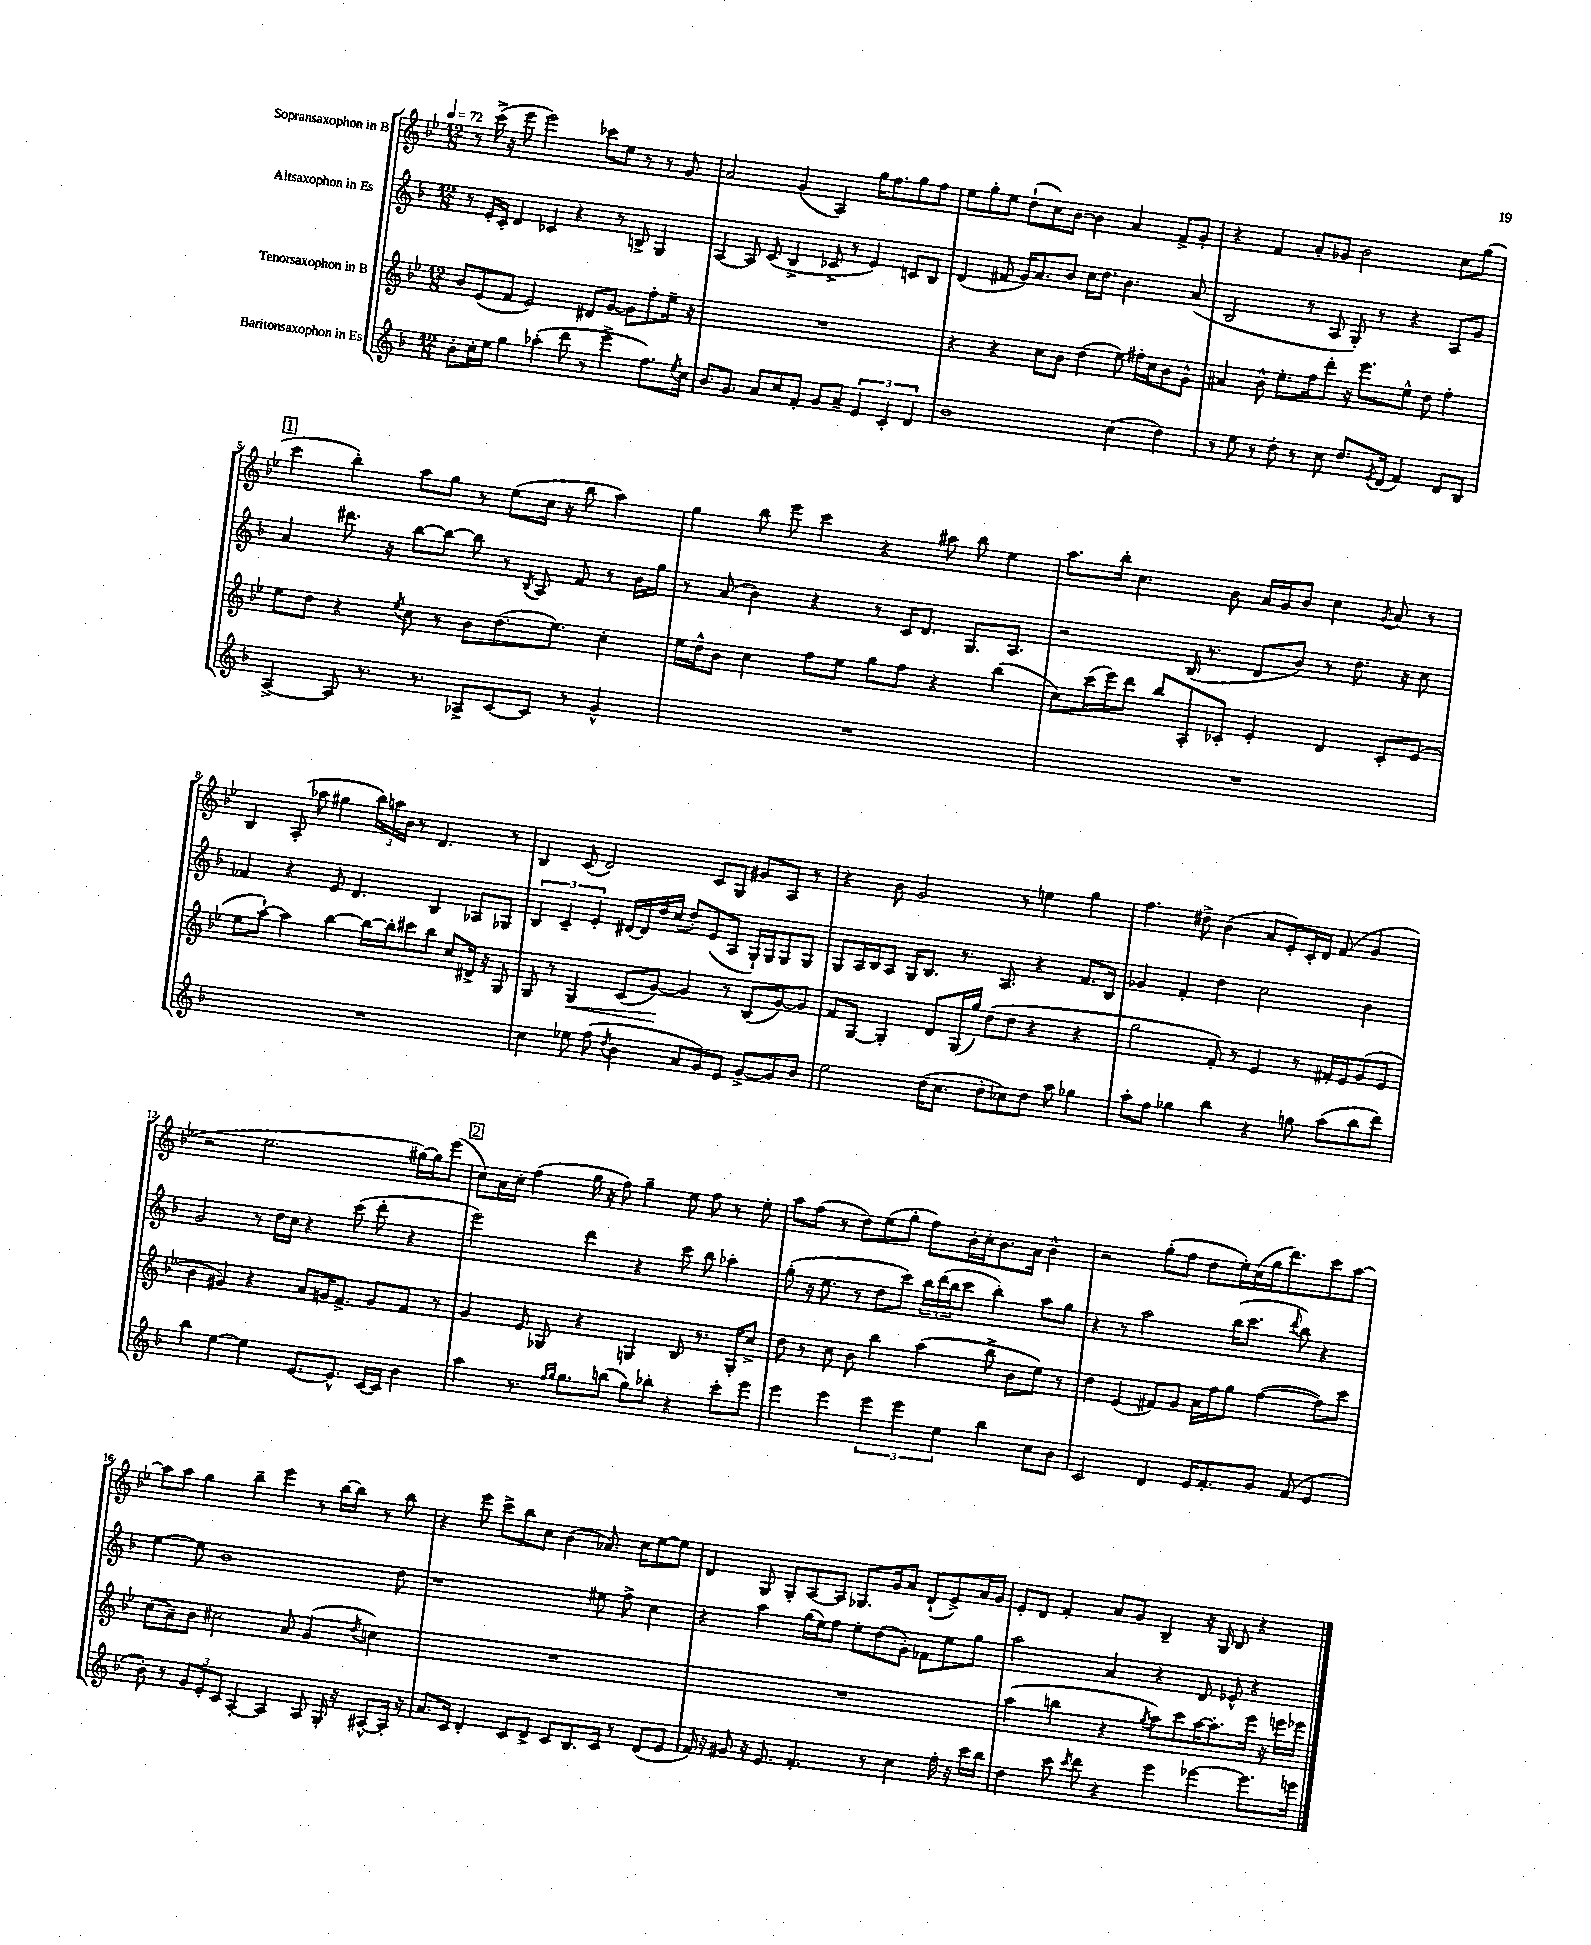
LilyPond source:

<<
\new StaffGroup <<
\new Staff = "s0" \with { instrumentName = "Sopransaxophon in B" } {
    \clef treble \key bes \major \numericTimeSignature \time 12/8 \tempo 4 = 72
    r8 c'''16->( r16 ees'''8 ees'''2) ces'''8 ees''8 r8 r8 g'8 |
    a'2 g'4( a4) g''16 f''8. g''8 f''8 |
    ees''8 g''8-. ees''8 d''8-!( c''8) bes'8~ bes'4 a'4 f'8-> g'8-. |
    r4 f'4 a'8-. ges'8 bes'2 c''8 g''8( |
    \mark \markup { \box "1" } c'''4 bes''4-.) a''8 g''8 r8 ees''8( c''16 r16 bes''8 a''4) |
    g''4 bes''8 ees'''8 c'''4 r4 ais''8 bes''8 ees''4 |
    a''8. bes''16-. c''4. bes'8 a'16 g'16 bes'8 c''4 \acciaccatura { g'8 } a'8 r8 |
    bes4 a8-.( aes''8 gis''4 \tuplet 3/2 { bes''16) a''16 bes'16 } r8 d'4. r8 |
    bes4 c'8( d'2) c'8 g8 gis'8 a8 r8 |
    r4 bes'8 g'2 r8 e''4 g''4 |
    f''4. dis''8-> bes'4( a'8 ees'8-.) c'16-. d'16 f'8( g'4 |
    r2 ees''2. gis''16~) gis''16 ees'''8( |
    \mark \markup { \box "2" } c''8) a'16 c''16-. f''4( g''16 r16 f''8) g''4-- ees''8 f''8 r8 ees''8-. |
    a''8 f''8( r8 d''8) ees''8( g''8-. f''8) bes'16-. c''16-. bes'8. a'16 bes'4-^ |
    r2 g''8-.( f''8 d''8 ees''16-.) c''16( g''16 d'''8.) c'''8 a''8~ |
    a''8 a''8 g''4 bes''4-- ees'''4 r8 bes''16~ bes''16 r8 bes''8 |
    r4 ees'''8 c'''8-> bes''8 c''8 bes'4( aes'8.) c''16 ees''8~ ees''8 |
    d'4 g8 g8-. a8~ a8 ges8. g'16 a'8 d'8-!( ees'8->) a'16 g'16 |
    ees'8-. d'8 f'4-. a'8 g'8 bes4-- r16 g16 bes8 r4 \bar "|." |
}
\new Staff = "s1" \with { instrumentName = "Altsaxophon in Es" } {
    \clef treble \key f \major \numericTimeSignature \time 12/8
    r8 e'16-. c'16-. d'4 ces'4 r4 r8 b8-> g4 |
    a4~ a8 c'8( bes4-> ces'8-> r8 e'4) c'8 bes8 |
    d'4( fis'8 g'16) a'8. bes'8 c''16 d''8. bes'4. a'8( |
    bes2 r8 a8 g8-.) r8 r4 a8 g'8 |
    \mark \markup { \box "1" } a'4 dis'''8. r16 bes''8~ bes''8~ bes''8 r8 \acciaccatura { bes8 } a8 f'8 r8 bes'16 g''16 |
    r8 a'8( bes'4) r4 r8 c'16 d'8. g8. a8. |
    r2 bes16( r8. d'8 bes'8) r8 d''8. r16 c''8 |
    fes'4 r4 e'8 d'4. bes4 aes8 ges8 |
    \tuplet 3/2 { bes4 c'4-- e'4-. } dis'16~ dis'16 d''16 c''16( d''8-.) e'8( a8 g16-!) g16 g8 g8 |
    g8 a16 bes16 a8 g16 bes8. r8. a8. r4 f'8. bes16 |
    ges'4 f'4-. d''4 c''2 bes'4 |
    g'2 r8 d''16 c''16 r4 c'''8( d'''8-. r4 |
    \mark \markup { \box "2" } e'''2) d'''4 r4 c'''8 bes''8 aes''4-. |
    g''8-.( r16 e''8. r8 d''8 c'''8) \tuplet 3/2 { bes''16 d'''16( bes''16 } c'''8 bes''4-.) a''8 g''8 |
    r4 r8 a''2 bes''16( c'''8. \appoggiatura { d'''8 } bes''8) r4 |
    e''4~ e''8 bes'1 d''8 |
    r1 eis''8 f''8-> c''4 |
    r4 a''4 g''16( e''16) f''8 e''8-. d''8( g'8-.) fes'8 e''8 g''8 |
    a''2 a'4 r4 d'8 ees'8-^ r4 \bar "|." |
}
\new Staff = "s2" \with { instrumentName = "Tenorsaxophon in B" } {
    \clef treble \key bes \major \numericTimeSignature \time 12/8
    bes'8 ees'8( f'8 ees'2) dis'8 g'8~ g'8 f''8-. ees''16-- r16 |
    R1. |
    r4 r4 c''8 bes'8 d''4( ees''8) fis''16-. c''16 bes'8 g'8-^ |
    ais'4 bes'8-^ ees''8.-. f''16 d'''8-. r16 ees'''8. ees''8-^ d''8 f''4-. |
    \mark \markup { \box "1" } ees''8 d''8 r4 \acciaccatura { ees''8 } c''8 r8 bes'8 d''8.( ees''8.) c''4-. |
    ees''16 d''16-^ bes'8 c''4 f''8 ees''8 g''8 f''8 r4 bes''4( |
    c''8) c'''16( ees'''16) d'''8 bes''8 a8-. ces'8-. ees'4-. d'4 ces'8-. ees'8( |
    ees''8 a''8~-!) a''4 bes''4~ bes''16~ bes''16-. cis'''8 bes''8 c''8 dis'16-> r16 g8 |
    g8 r8 g4\< c'8( g'8~\!) g'4 r8 bes8( g'8~) g'8 |
    f'8 g8~ g4-. d'8 g16( g''16) d''8( d''8 r4 r4 |
    g''2 f'8-.) r8 ees'4 r8 fis'16-. ees'16 g'8( ees'8 |
    bes'4 gis'4) r4 a'8 g'16 f'8.-> g'8 f'8 r8 |
    \mark \markup { \box "2" } g'4 ees'8 ges8 r4 g4 bes8 r8. g16-. c''8-> |
    d''8 r8 c''8 bes'8 bes''4 a''4( bes''8-> bes'8 ees''8) r8 |
    d''4 ees'4( fis'8) g'8 a'16 f''16 g''8 f''4~( f''8) c'''8 |
    c''8( a'8--) bes'8 cis''2 a'8 g'4( \acciaccatura { d''8 } c''4) |
    R1. |
    R1. |
    a''4( b''4 r4 \acciaccatura { g''8 } a''8) c'''8 a''16~ a''8.-. ees'''16 r16 e'''16 ees'''16 \bar "|." |
}
\new Staff = "s3" \with { instrumentName = "Baritonsaxophon in Es" } {
    \clef treble \key f \major \numericTimeSignature \time 12/8
    bes'8-. c''16-. e''16 g''4 aes''4-.( d'''8 r8 e'''4-> f''8.) \acciaccatura { e''8 } c''16 |
    bes'8. g'8. a'8 c''8 f'8-. g'8 a'8-- \tuplet 3/2 { e'4 c'4-. d'4 } |
    bes'1 c''4( d''4) |
    r8 e''8 r8 d''8-. r8 c''8 d''8. \acciaccatura { e'8 } d'16( f'4) d'8 bes8 |
    \mark \markup { \box "1" } a4~-> a8 r8. r8. aes8-> c'8~ c'8 r8 g'4-^ |
    R1. |
    R1. |
    R1. |
    c''4 ees''8 f''8( \acciaccatura { d''8 } bes'4 a'8 g'8) e'8 g'8~-> g'8 bes'8 |
    e''2 d''16( c''8. d''8-. ces''8) d''8 a''8 ges''4 |
    a''8-. f''8 ges''4 bes''4 r4 g''8 a''8( bes''8 d'''8) |
    bes''4 e''4~ e''4 e'8.~ e'8.-^ c'16~ c'16 bes'4 |
    \mark \markup { \box "2" } a''4 r8. \grace { f''16 g''16 } g''8. b''8( g''8) bes''8-. r4 c'''8-. e'''8 |
    e'''4 e'''4 \tuplet 3/2 { e'''4 e'''4 e''4 } bes''4 c''8 bes'8 |
    c'2 d'4 e'16 f'8.-. g'8 f'8( e'4 |
    bes'8-.) r8 \tuplet 3/2 { g'8 e'8-. c'8 } a4~-. a4 a8 g16-. r16 ais8~-^ ais16-. r16 |
    a'8. c'16 d'4-. c'8 d'8-> c'8 bes8. c'16 r8 d'8( e'8 |
    f'16) r16 gis'8 r16 e'8. f'4.-. r8 c''4 f''16-. r16 c'''16 bes''16 |
    d''4 c'''8 \acciaccatura { c'''8 } d'''8 r4 e'''4 ees'''4~ ees'''8. e'''16 \bar "|." |
}
>>
>>
